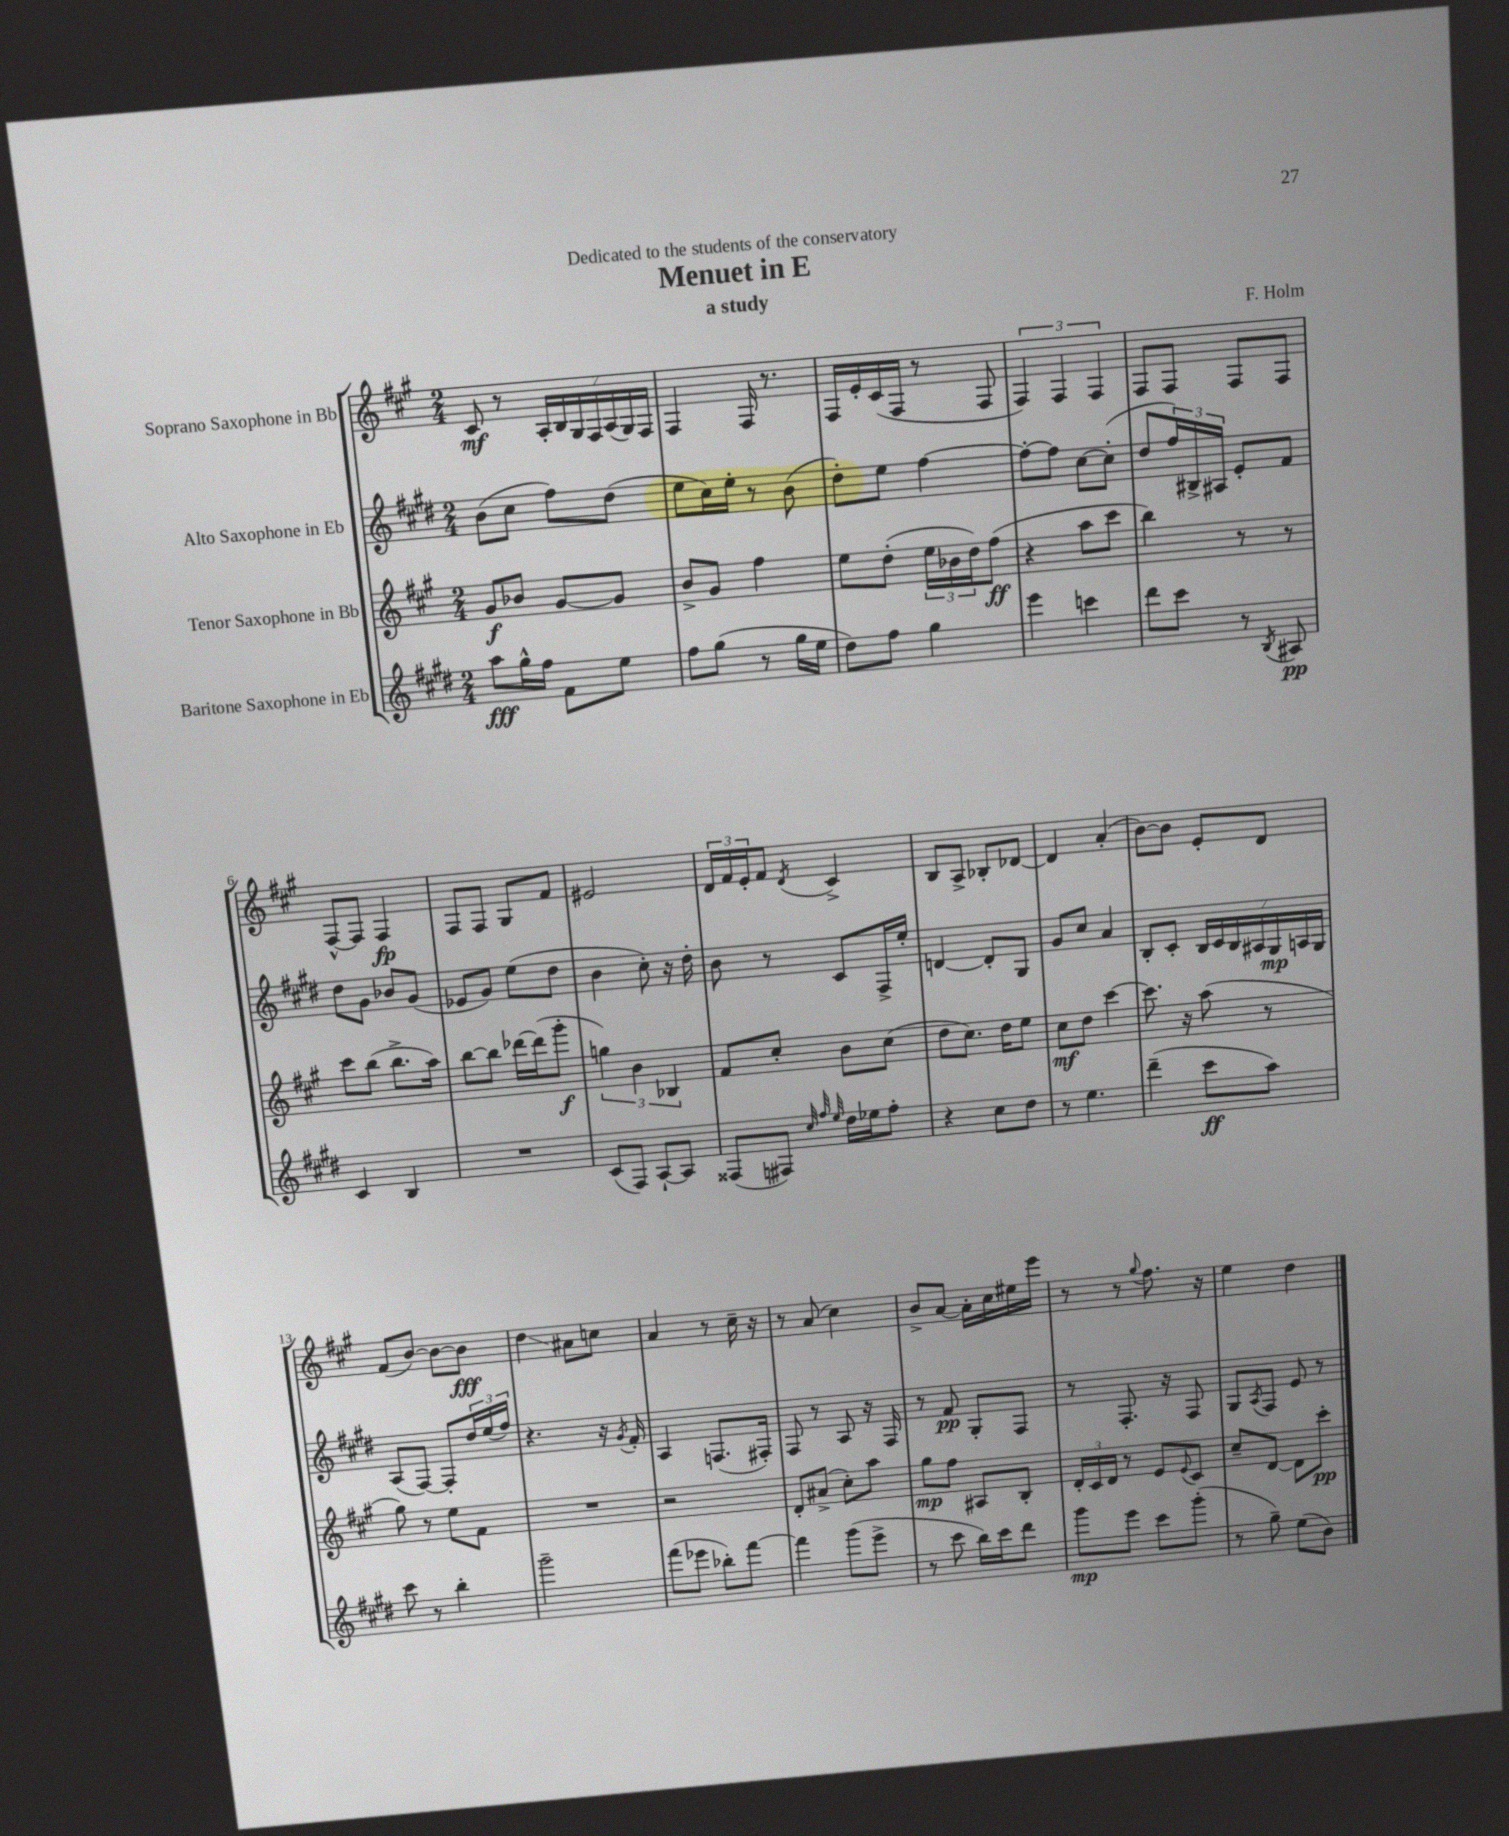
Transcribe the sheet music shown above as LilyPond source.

\header { title = "Menuet in E" composer = "F. Holm" subtitle = "a study" dedication = "Dedicated to the students of the conservatory" }
<<
\new StaffGroup <<
\new Staff = "s0" \with { instrumentName = "Soprano Saxophone in Bb" } {
    \clef treble \key a \major \numericTimeSignature \time 2/4
    cis'8\mf r8 \tuplet 7/4 { a16-. b16 gis16 fis16 a16( gis16) fis16 } |
    fis4 fis16 r8. |
    fis16 e'16-. cis'16( fis16 r8 fis8 |
    \tuplet 3/2 { fis4) fis4 fis4 } |
    fis8 fis8 fis8 fis8 |
    fis8~-^ fis8 fis4\fp |
    fis8 fis8 gis8 fis'8 |
    eis'2 |
    \tuplet 3/2 { d'16 fis'16 e'16-. } fis'8 \acciaccatura { d'8 } cis'4-> |
    b8 a8-> bes8-. des'8~ |
    des'4 a'4-.( |
    b'8~) b'8 e'8-. d'8 |
    fis'8( b'8~) b'8~ b'8\fff |
    d''4\glissando ais'8 c''8 |
    a'4 r8 cis''16-- r16 |
    r8 a'8( cis''4) |
    b'8-> a'8~ a'16-. cis''16 eis''16 e'''16 |
    r8 r8 \appoggiatura { gis''8 } fis''8. r16 |
    e''4 d''4 \bar "|." |
}
\new Staff = "s1" \with { instrumentName = "Alto Saxophone in Eb" } {
    \clef treble \key e \major \numericTimeSignature \time 2/4
    b'8( cis''8 fis''8) dis''8( |
    e''8 cis''16) e''16-. r8 b'8( |
    dis''8-.) e''8 fis''4~ |
    fis''8~-. fis''8 cis''8~ cis''8-.( |
    dis''8 \tuplet 3/2 { fis''16) bis16-> ais16 } e'8-. fis'8 |
    dis''8 gis'8 bes'8 gis'8( |
    ees'8 gis'8) e''8( dis''8 |
    b'4 cis''8-.) r16 dis''16-. |
    b'8 r8 cis'8 fis16-> e''16-. |
    d'4~ d'8-. gis8 |
    gis'8 cis''8 a'4 |
    b8-. cis'8-. \tuplet 7/4 { b16 cis'16 b16 ais16 gis16\mp a16 gis16 } |
    a8( fis8~) fis8-. \tuplet 3/2 { dis''16 e''16( fis''16) } |
    r4. r16 \acciaccatura { gis'8 } fis'16-. |
    a4 f8.( fis16-.) |
    fis8 r8 a8 r16 fis16 |
    r8 fis'8\pp gis8-. fis8 |
    r8 fis8.-. r16 fis8 |
    gis8 \acciaccatura { a8 } fis8 e'8 r8 \bar "|." |
}
\new Staff = "s2" \with { instrumentName = "Tenor Saxophone in Bb" } {
    \clef treble \key a \major \numericTimeSignature \time 2/4
    gis'8\f bes'8 gis'8~ gis'8 |
    b'8-> gis'8 fis''4 |
    e''8 d''8-.( \tuplet 3/2 { e''16 bes'16 d''16) } fis''8\ff( |
    r4 a''8 cis'''8 |
    b''4) r8 r8 |
    cis'''8 b''8( b''8.-> a''16) |
    b''8~ b''8 des'''16~ des'''16( gis'''8-.\f |
    \tuplet 3/2 { g''4) b'4 bes4 } |
    fis'8 cis''8-. b'8 cis''8( |
    d''8 cis''8.) d''16 e''8 |
    cis''8\mf d''8 cis'''4~ |
    cis'''8. r16 a''8( r8 |
    gis''8) r8 e''8 fis'8 |
    R2 |
    r2 |
    d'8-. ais'8->( cis''8-.) a''8 |
    gis''8\mp fis''8 ais8 b8-. |
    \tuplet 3/2 { d'16-. cis'16 d'16 } r8 e'8 \appoggiatura { e'8 } cis'8 |
    cis''8-- d'8~ d'8 cis'''8-.\pp \bar "|." |
}
\new Staff = "s3" \with { instrumentName = "Baritone Saxophone in Eb" } {
    \clef treble \key e \major \numericTimeSignature \time 2/4
    a''8\fff gis''16-^ fis''16 fis'8 e''8 |
    fis''8 gis''8( r8 gis''16 e''16 |
    dis''8) fis''8 gis''4 |
    e'''4 c'''4 |
    dis'''8 cis'''8 r8 \acciaccatura { b8 } ais8\pp |
    cis'4 b4 |
    R2 |
    cis'8( fis8) a8~-! a8 |
    fisis8( fis8) \grace { cis''32 fis''32 e''32 } dis''16 ees''16 fis''8-. |
    r4 cis''8 dis''8 |
    r8 e''4. |
    dis'''4--( cis'''8\ff a''8) |
    cis'''8 r8 b''4-. |
    gis'''2-- |
    fis'''8( ees'''8 bes''8-.) fis'''8~ |
    fis'''4 gis'''8( e'''8-> |
    r8 cis'''8 b''16) cis'''16 dis'''8 |
    gis'''8\mp e'''8 cis'''8 gis'''8-.( |
    r8 gis''8--) e''8( b'8) \bar "|." |
}
>>
>>
